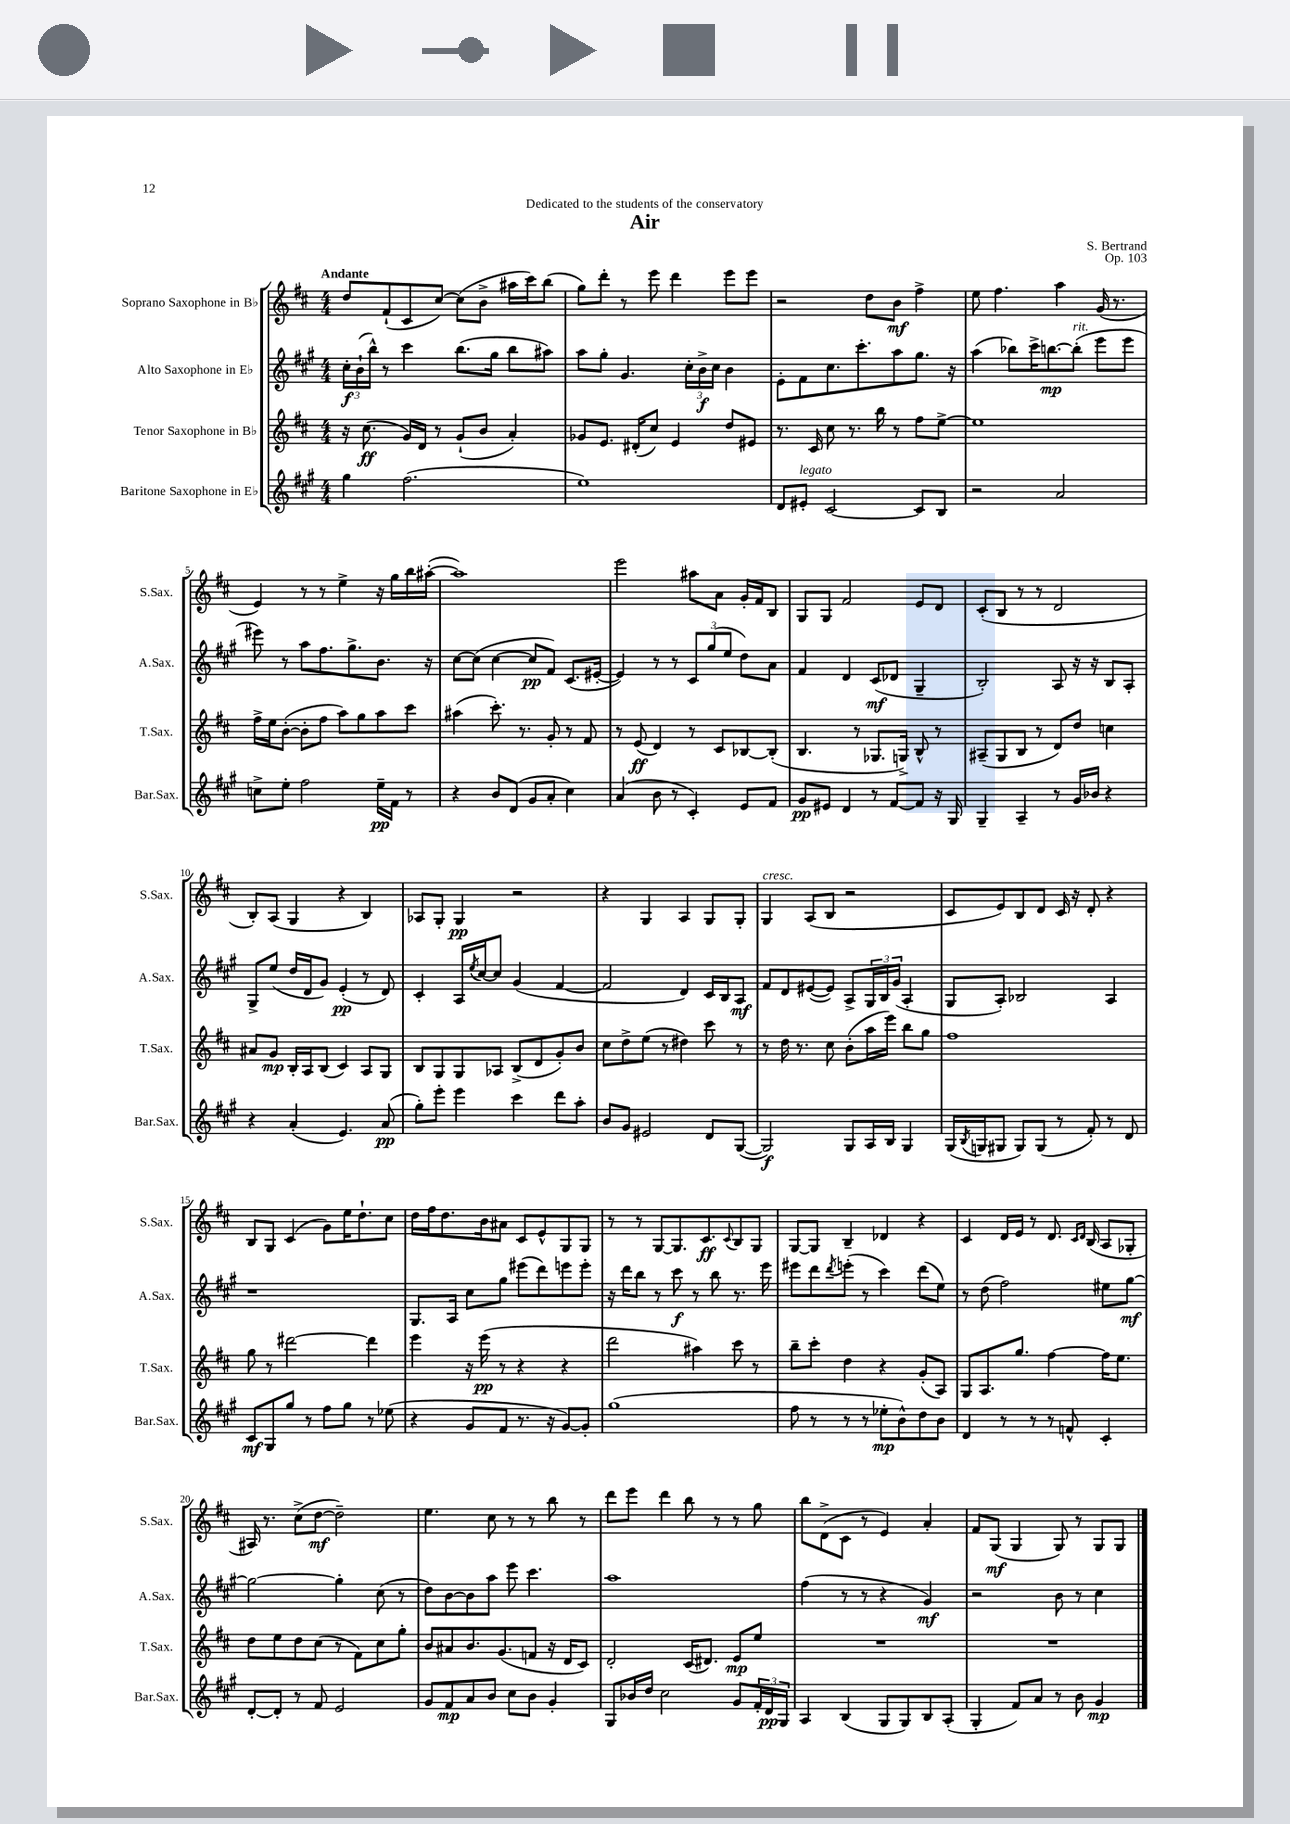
\header { title = "Air" composer = "S. Bertrand" dedication = "Dedicated to the students of the conservatory" opus = "Op. 103" }
<<
\new StaffGroup <<
\new Staff = "s0" \with { instrumentName = "Soprano Saxophone in Bb" shortInstrumentName = "S.Sax." } {
    \clef treble \key d \major \numericTimeSignature \time 4/4 \tempo "Andante"
    d''8 fis'8-!( cis'8 cis''8~) cis''8( b'8-> ais''16 cis'''16) b''8( |
    g''8) d'''8-. r8 e'''8 d'''4 e'''8 e'''8 |
    r2 d''8 b'8\mf fis''4-> |
    e''8 fis''4. a''4 g'16( r8. |
    e'4) r8 r8 e''4-> r16 g''16 b''16 ais''16~-.( |
    ais''1) |
    e'''2 ais''8 a'8 g'16-. fis'16 b8 |
    g8 g8 fis'2 e'8 d'8 |
    cis'8-.( b8 r8 r8 d'2 |
    b8-.) a8( g4 r4 b4) |
    aes8 g8-. g4\pp r2 |
    r4 g4 a4 g8 g8-. |
    g4^\markup { \italic "cresc." } a8( b8 r2 |
    cis'8 e'8) b8 d'8 cis'16 r16 d'8-. r4 |
    b8 g8 cis'4( g'8) e''16 d''8.-! cis''8 |
    d''16 fis''16 d''8. b'16 ais'8 cis'8 e'8-^ g8 g8 |
    r8 r8 g8~ g8. cis'8.\ff \appoggiatura { cis'8 } b8 g8 |
    g8~ g8 b4-- des'4 r4 |
    cis'4 d'16 e'16 r8 d'8. \grace { cis'16 d'16 } b16( a8 ges8-. |
    ais16) r8. cis''8->( d''8~\mf d''2--) |
    e''4. cis''8 r8 r8 b''8 r8 |
    d'''8 e'''8 d'''4 b''8 r8 r8 g''8 |
    b''8 d'8->( cis'8 r8 e'4) a'4-. |
    fis'8 g8\mf( g4 g8) r8 g8 g8 \bar "|." |
}
\new Staff = "s1" \with { instrumentName = "Alto Saxophone in Eb" shortInstrumentName = "A.Sax." } {
    \clef treble \key a \major \numericTimeSignature \time 4/4
    \tuplet 3/2 { cis''16-.\f b'16-!( b''16-^) } r8 cis'''4 b''8.( gis''16 b''8 ais''8) |
    a''8 gis''8-. gis'4. \tuplet 3/2 { cis''16-. b'16->\f cis''16 } b'4 |
    e'8-. fis'8 cis''8. cis'''8.-. a''8 gis''8. r16 |
    a''4( bes''8) cis'''16-> b''8.~\mp b''8-.^\markup { \italic "rit." }( e'''8 e'''8 |
    eis'''8) r8 a''8 fis''8. gis''8.-> b'8. r16 |
    cis''8~ cis''8( cis''4~ cis''8\pp fis'8) cis'8.( eis'16~-. |
    eis'4) r8 r8 \tuplet 3/2 { cis'8 gis''8( e''8 } d''8) a'8 |
    fis'4 d'4 cis'8\mf( des'8 gis4-- |
    b2-.) a8 r16 r16 b8 a8-. |
    gis8-> e''8( d''16 d'16 gis'8) e'4-.\pp( r8 d'8) |
    cis'4-. a16 \acciaccatura { e''8 } cis''16~ cis''8 gis'4( fis'4~ |
    fis'2 d'4) cis'16 b16 a8\mf |
    fis'8 d'8 eis'8~( eis'8) a8-> \tuplet 3/2 { gis16 b16 gis'16( } a4-. |
    gis8 a8-.) bes2 a4 |
    r1 |
    gis8. a16 cis''8 gis''8 eis'''8( d'''8) e'''8 e'''8-. |
    r16 d'''16 b''8 r8 cis'''8\f r8 b''8 r8. e'''16 |
    eis'''8 d'''8 \acciaccatura { d'''8 } e'''8-.( r8 cis'''4) d'''8( e''8) |
    r8 d''8( fis''2) eis''8 gis''8~\mf |
    gis''2~ gis''4-. cis''8( r8 |
    d''8) b'8~ b'8 a''8 e'''8 cis'''4. |
    a''1 |
    fis''4( r8 r8 r4 gis'4\mf) |
    r2 b'8 r8 cis''4 \bar "|." |
}
\new Staff = "s2" \with { instrumentName = "Tenor Saxophone in Bb" shortInstrumentName = "T.Sax." } {
    \clef treble \key d \major \numericTimeSignature \time 4/4
    r16 cis''8.\ff( g'16) d'16 r8 g'8-!( b'8 a'4-.) |
    ges'8 e'8. dis'16-.( cis''8) e'4 d''8 eis'8 |
    r8. cis'16 cis''8 r8. b''16 r8 fis''8 e''8~-> |
    e''1 |
    fis''16-> e''16 b'8~-.( b'8-. fis''8 a''8) g''8 a''8 cis'''8 |
    ais''4( cis'''8.-.) r8. g'8-. r8 fis'8 |
    r8 e'8\ff( d'4) r8 cis'8 bes8~ bes8-.( |
    b4. r8 ges8. g16->) b8-^ r8 |
    ais8--( g8 b8 r8 d'8) d''8 c''4 |
    ais'8 g'8\mp b16-. a16 b8( cis'4) a8 g8 |
    b8 g8 g8 aes8 b8->( d'8 g'8-.) b'8 |
    cis''8 d''8-> e''8( r8 dis''4) cis'''8 r8 |
    r8 d''16 r8. cis''8 b'8-.( a''16 e'''16) b''8 g''8 |
    fis''1 |
    g''8 r8 dis'''2~ dis'''4 |
    e'''4 r16 e'''16\pp( r8 r4 r4 |
    d'''2 ais''4) cis'''8 r8 |
    b''8-- cis'''8-. d''4 r4 g'8-.( a8) |
    g8 a8. g''8. fis''4~ fis''16 e''8. |
    d''8 e''8 d''8 cis''8( r8 fis'8) cis''8 g''8-. |
    b'8 ais'8 b'8. g'8.( f'8 r16 d'16 cis'8) |
    d'2-. cis'16( dis'8.) e'8\mp e''8 |
    R1 |
    R1 \bar "|." |
}
\new Staff = "s3" \with { instrumentName = "Baritone Saxophone in Eb" shortInstrumentName = "Bar.Sax." } {
    \clef treble \key a \major \numericTimeSignature \time 4/4
    gis''4 fis''2.( |
    e''1) |
    d'8 eis'8-.^\markup { \italic "legato" } cis'2~ cis'8 b8 |
    r2 a'2 |
    c''8-> e''8-. fis''2 e''16--\pp fis'16 r8 |
    r4 b'8 d'8( gis'8 a'8-. cis''4) |
    a'4( b'8 r8 cis'4-.) e'8 fis'8 |
    gis'8\pp eis'8 d'4 r8 fis'8~ fis'8 r16 gis16 |
    gis4-- a4-- r8 gis'16 bes'16 r4 |
    r4 a'4-.( e'4.) a'8\pp( |
    gis''8-.) e'''8-. e'''4 cis'''4 d'''8 a''8-. |
    b'8 gis'8 eis'2 d'8 gis8~( |
    gis2\f) gis8 a16 b16 gis4 |
    gis16( \acciaccatura { b8 } g16 gis8 gis8) gis8( r8 fis'8-.) r8 d'8 |
    cis'8\mf gis8 gis''8 r8 fis''8 gis''8 r8 ees''8( |
    r4 gis'8 fis'8 r8. r16 gis'8~) gis'8-. |
    gis''1( |
    fis''8 r8 r8 r8 ees''8-.\mp b'8-^) d''8 b'8 |
    d'4 r8 r8 r8 f'8-^ cis'4-. |
    d'8~-. d'8-. r8 fis'8 e'2 |
    gis'8 fis'8\mp a'8 b'8 cis''8 b'8 gis'4-. |
    gis8 bes'16 d''16 cis''2 gis'8 \tuplet 3/2 { fis'16-. d'16\pp gis16 } |
    a4 b4( gis8 gis8) b8 a8-.( |
    gis4-. fis'8) a'8 r8 b'8 gis'4\mp \bar "|." |
}
>>
>>
